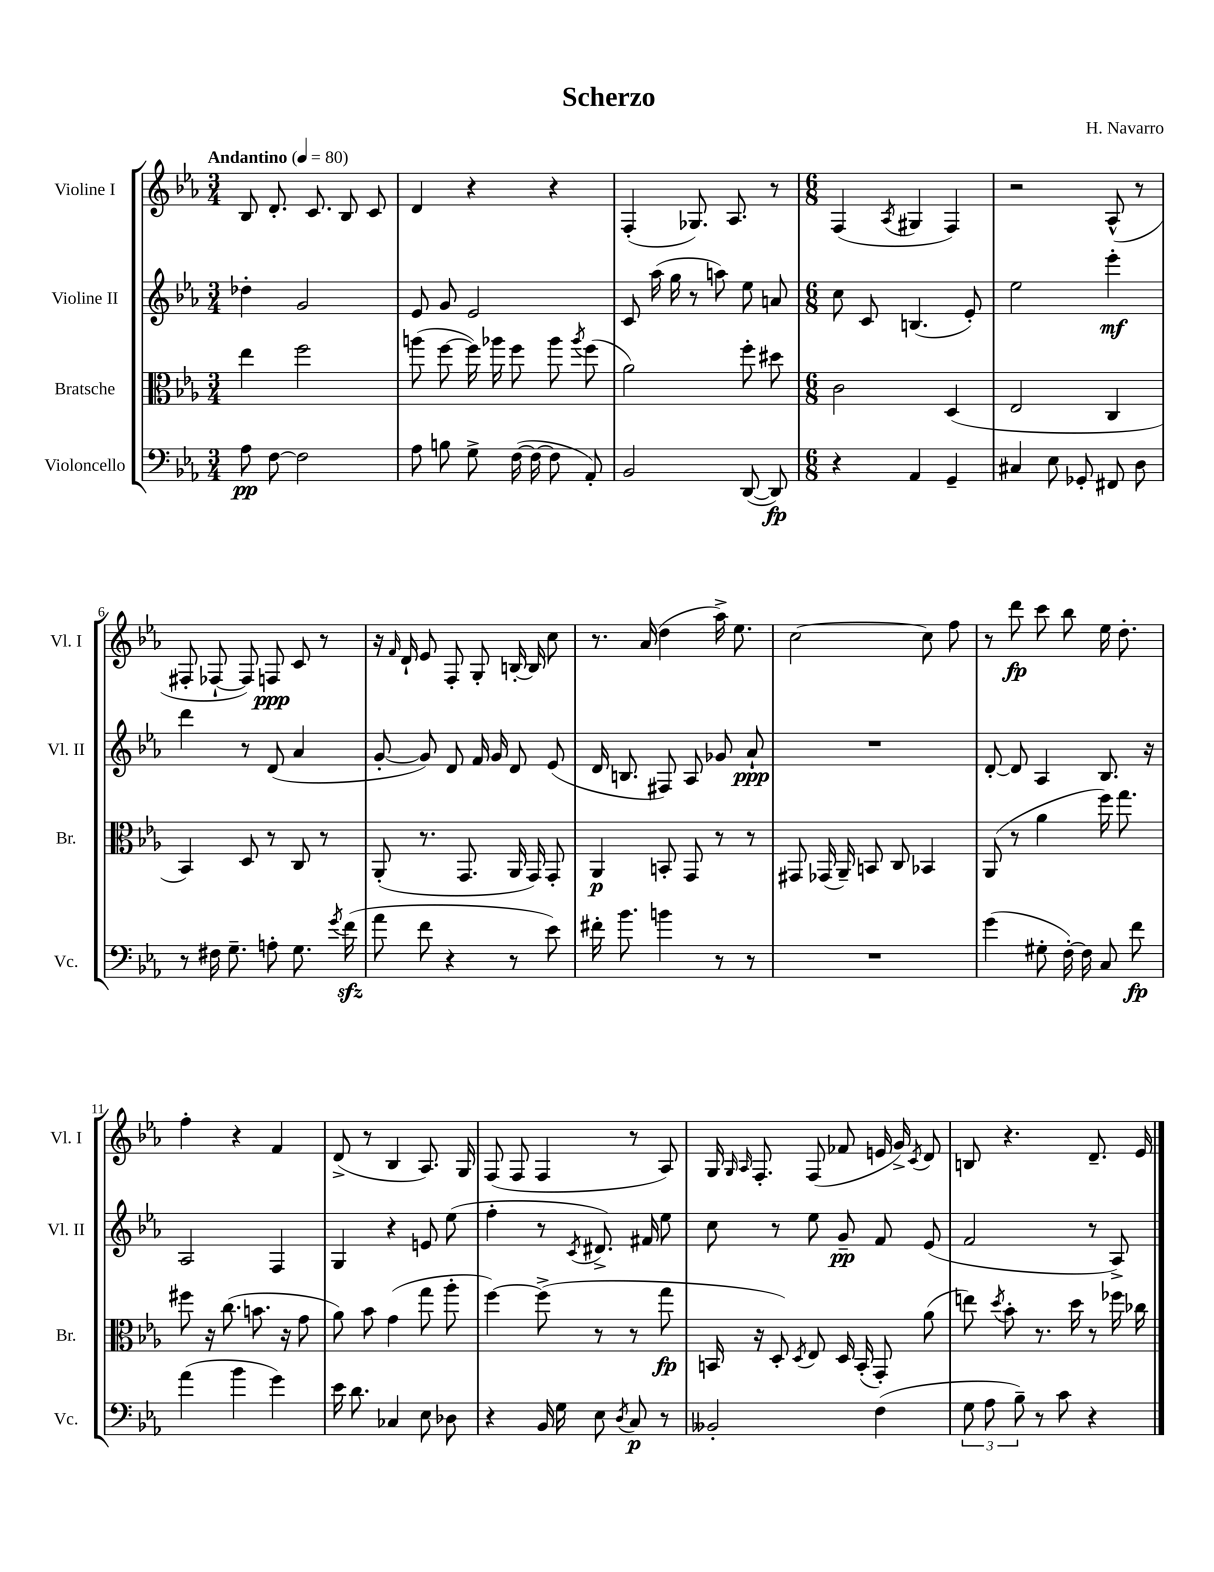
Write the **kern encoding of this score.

**kern	**kern	**kern	**kern
*staff4	*staff3	*staff2	*staff1
*clefF4	*clefC3	*clefG2	*clefG2
*k[b-e-a-]	*k[b-e-a-]	*k[b-e-a-]	*k[b-e-a-]
*M3/4	*M3/4	*M3/4	*M3/4
*MM80	*MM80	*MM80	*MM80
8A-\	4ee-\	4dd-'\	8B-/
[8F\	.	.	8.d'/
2F\]	2ff\	2g/	.
.	.	.	8.c/
.	.	.	8B-/
.	.	.	8c/
=	=	=	=
8A-\	(8aa\	8e-/	4d/
8B\	[8ff\	8g/	.
8G^\	16ff\])	2e-/	4r
.	16aa-\	.	.
([16F\	8ff\	.	.
16F\_	.	.	.
8F\]	8aa-\	.	4r
.	8qaa-/	.	.
8AA-'/)	(8ff\	.	.
=	=	=	=
2BB-/	2a-\)	8c/	(4F'/
.	.	(16aa-\	.
.	.	16gg\	.
.	.	8r	8.G-/)
.	.	8aa\)	.
.	.	.	8.A-/
([8DD/	8ff'\	8ee-\	.
8DD/])	8dd#\	8a/	8r
=	=	=	=
*M6/8	*M6/8	*M6/8	*M6/8
4r	2c\	8cc\	(4F/
.	.	8c/	.
.	.	.	8qA-/
4AA-/	.	(4.B/	4G#/
4GG~/	(4D/	.	4F/)
.	.	8e-'/)	.
=	=	=	=
4C#/	2E-/	2ee-\	2r
8E-\	.	.	.
8GG-'/	.	.	.
8FF#/	4C/	4eee-'\	(8A-^^/
8D\	.	.	8r
=	=	=	=
8r	4BB-/)	4ddd\	8F#'/
16F#\	.	.	[8F-`/
8.G~\	.	.	.
.	8D/	8r	8F-/])
8A'\	8r	(8d/	8F/
8.G\	8C/	4a-/	8c/
.	8r	.	8r
8qg/	.	.	.
(16f\	.	.	.
=	=	=	=
8a-\	(8AA-'/	[8g'/	16r
.	.	.	16qqf/
.	.	.	16d`/
8f\	8.r	8g/])	8e-/
4r	.	8d/	8F'/
.	8.GG/	.	.
.	.	16f/	8G'/
.	.	16g/	.
8r	16AA-/	8d/	[16B'/
.	16GG/)	.	16B/]
8e-\)	8GG'/	(8e-/	8cc\
=	=	=	=
16f#'\	4AA-/	16d/	8.r
8.b-\	.	8.B/	.
.	.	.	(16a-/
4b\	8BB'/	8F#/)	4dd\
.	8GG/	8A-/	.
8r	8r	8g-/	16aa-^\)
.	.	.	8.ee-\
8r	8r	8a-`/	.
=	=	=	=
2.r	8GG#/	2.r	[2cc\
.	(16GG-/	.	.
.	16AA-~/)	.	.
.	8BB/	.	.
.	8C/	.	.
.	4BB-/	.	8cc\]
.	.	.	8ff\
=	=	=	=
(4g\	(8AA-/	[8d'/	8r
.	8r	8d/]	8ddd\
8G#'\	4a-\	4A-/	8ccc\
[16F'\)	.	.	8bb-\
16F\]	.	.	.
8C/	16ff\)	8.B-/	16ee-\
.	8.gg\	.	8.dd'\
8f\	.	.	.
.	.	16r	.
=	=	=	=
(4a-\	8ff#\	2A-/	4ff'\
.	16r	.	.
.	(8.cc\	.	.
4b-\	.	.	4r
.	8.b\	.	.
4g\)	.	4F/	4f/
.	16r	.	.
.	8g\	.	.
=	=	=	=
16e-\	8a-\)	4G/	(8d^/
8.d\	.	.	.
.	8b-\	.	8r
4C-/	(4g\	4r	4B-/
8E-\	8gg\	8e/	8.A-/)
8D-\	8aa-'\	(8ee-\	.
.	.	.	16G/
=	=	=	=
4r	[4ff\)	4ff'\	(8F/
.	.	.	8F/
16BB-/	(8ff^\]	8r	4F/
16G\	.	.	.
.	.	8qc/	.
8E-\	8r	8.d#^/)	.
8qD/	.	.	.
8C/	8r	.	8r
.	.	16f#/	.
8r	8gg\	8ee-\	8A-/)
=	=	=	=
2BB--'/	16BB/	8cc\	16G/
.	.	.	16qqG/
.	.	.	16qqA-/
.	16r	.	8.F'/
.	8D'/)	8r	.
.	8qD/	.	.
.	8E-/	8ee-\	(8F/
.	16D/	8g~/	8f-/
.	(16BB'/	.	.
(4F\	8GG'/)	8f/	16e/
.	.	.	16g^/)
.	.	.	8qc/
.	(8a-\	(8e-/	8d/
=	=	=	=
12G\	8ee\)	2f/	8B/
12A-\	.	.	.
.	8qdd/	.	.
.	8b-'\	.	4.r
12B-~\)	.	.	.
8r	8.r	.	.
8c\	.	.	.
.	16dd\	.	.
4r	8r	8r	8.d~/
.	16ff-\	8A-^/)	.
.	16cc-\	.	16e-/
==	==	==	==
*-	*-	*-	*-
